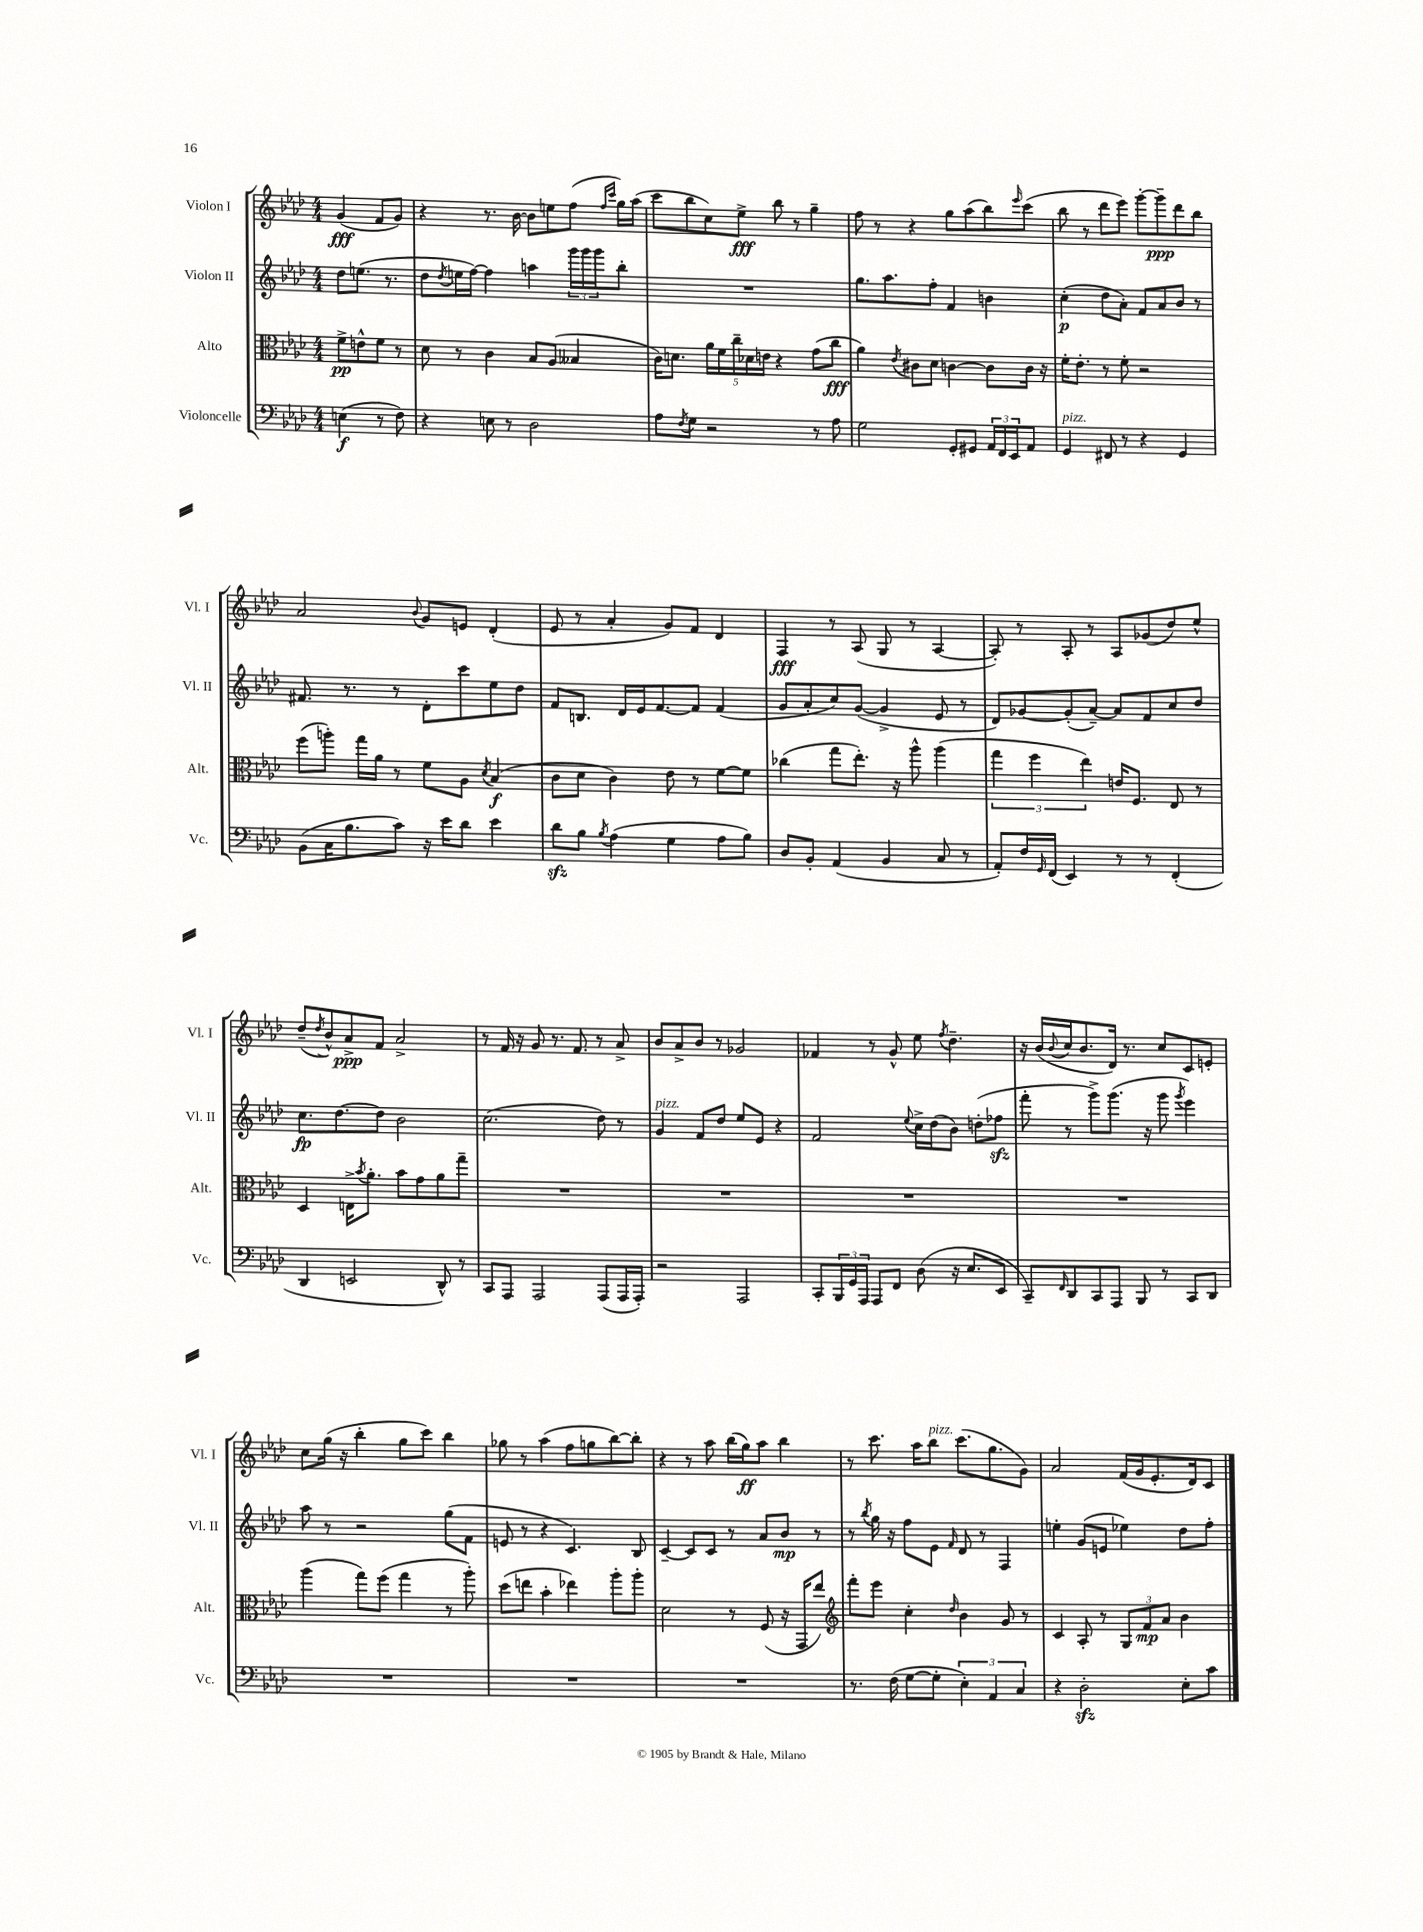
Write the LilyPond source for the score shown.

<<
\new StaffGroup <<
\new Staff = "s0" \with { instrumentName = "Violon I" shortInstrumentName = "Vl. I" } {
    \clef treble \key aes \major \numericTimeSignature \time 4/4 \partial 2
    g'4\fff( f'8 g'8) |
    r4 r8. bes'16~ bes'8 e''8 f''8( \grace { f''16 c'''16 } g''16) aes''16( |
    c'''8 bes''8 c''8) ees''8->\fff bes''8 r8 g''4-- |
    f''8 r8 r4 g''8 aes''8( bes''8) \grace { ees'''16 } c'''8( |
    bes''8 r8 des'''8 ees'''8) g'''8~-. g'''8--\ppp des'''8 bes''8 |
    aes'2 \appoggiatura { bes'8 } g'8 e'8 des'4-.( |
    ees'8 r8 aes'4-. g'8) f'8 des'4 |
    f4\fff r8 aes8( g8 r8 aes4~ |
    aes8-.) r8 aes8-. r8 aes8 ges'8( des''8) ees''8-^ |
    des''8--( \acciaccatura { des''8 } bes'8-^) aes'8->\ppp f'8 aes'2-> |
    r8 f'16 r16 g'8 r8. f'8. r8 aes'8-> |
    bes'8 aes'8-> bes'8 r8 ges'2 |
    fes'4 r8 g'8-^ ees''8 \acciaccatura { f''8 } des''4.-- |
    r16 bes'16( \appoggiatura { bes'8 } c''16 bes'8. des'16) r8. c''8 c'8 e'8-. |
    c''8 g''16( r16 bes''4-. g''8 c'''8) bes''4 |
    ges''8 r8 aes''4( f''8 g''8 bes''8~) bes''8-. |
    r4 r8 aes''8 bes''16( g''16\ff) aes''8 bes''4 |
    r8 c'''8. aes''16 bes''8^\markup { \italic "pizz." } c'''8.( g''8. g'8) |
    aes'2 f'16( g'16 ees'8.-. des'16) c'8 \bar "|." |
}
\new Staff = "s1" \with { instrumentName = "Violon II" shortInstrumentName = "Vl. II" } {
    \clef treble \key aes \major \numericTimeSignature \time 4/4 \partial 2
    des''8 e''8.( r8. |
    des''8 \acciaccatura { des''8 } e''16 f''16~) f''4 a''4 \tuplet 3/2 { g'''16 g'''16 g'''16 } bes''8-. |
    R1 |
    g''8. aes''8. f''8-. f'4 b'4 |
    c''4-.\p( des''8 aes'8-.) f'8 aes'8 bes'8 r8 |
    fis'8. r8. r8 des'8-. c'''8 ees''8 des''8 |
    f'8 b8. des'16 ees'16 f'8.~ f'8 f'4( |
    g'8 aes'8-. c''8) g'8~( g'4-> ees'8 r8 |
    des'8) ges'8~ ges'8-.( aes'8~--) aes'8 f'8 c''8 des''8 |
    c''8.\fp des''8.~ des''8 bes'2 |
    c''2.( des''8) r8 |
    g'4^\markup { \italic "pizz." } f'8 des''8 ees''8 ees'8 r4 |
    f'2 \appoggiatura { ees''8 } c''16-> des''16( bes'8) d''8-.( fes''8\sfz |
    f'''8-. r8 g'''8->) g'''8.( r16 g'''8 \acciaccatura { g'''8 } ees'''4) |
    aes''8 r8 r2 g''8( f'8 |
    e'8 r8 r4 c'4.) bes8 |
    c'4~-- c'8 c'8 r8 aes'8 bes'8\mp r8 |
    r8 \acciaccatura { bes''8 } g''16 r16 f''8 ees'8 \grace { f'16 } des'8 r8 f4 |
    e''4-. g'8( e'8 ees''4) des''8 f''8-. \bar "|." |
}
\new Staff = "s2" \with { instrumentName = "Alto" shortInstrumentName = "Alt." } {
    \clef alto \key aes \major \numericTimeSignature \time 4/4 \partial 2
    f'8->\pp e'8-^ f'8 r8 |
    des'8 r8 c'4 bes8 aes8( beses4 |
    c'16) d'8. \tuplet 5/4 { aes'16 f'16 c''16-- des'16 e'16 } r4 g'8( c''8\fff |
    aes'4) \acciaccatura { ees'8 } cis'8 des'8 c'4~ c'8 c'16 r16 |
    f'16-. ees'8.-. r8 f'8-. r2 |
    f''8( a''8-.) g''16 aes'16 r8 f'8 aes8 \acciaccatura { des'8 } bes4\f( |
    c'8 des'8 c'4) ees'8 r8 f'8~ f'8 |
    ces''4( g''8 ees''8.-.) r16 aes''8-^ aes''4( |
    \tuplet 3/2 { g''4 f''4 ees''4) } e'16 f8. ees8 r8 |
    des4 e16-> \acciaccatura { bes'8 } aes'8.-. bes'8 g'8 aes'8 g''8-- |
    R1 |
    R1 |
    R1 |
    R1 |
    aes''4( g''8) f''8( g''4 r8 aes''8-.) |
    des''8( e''8 bes'4-. ees''4) aes''8-. aes''8-. |
    des'2 r8 f8( r16 g,16 ees''8) |
    \clef treble f'''8-. ees'''8 c''4-. \grace { des''16 } bes'4 g'8 r8 |
    c'4 aes8-. r8 \tuplet 3/2 { g8 f'8\mp aes'8 } bes'4 \bar "|." |
}
\new Staff = "s3" \with { instrumentName = "Violoncelle" shortInstrumentName = "Vc." } {
    \clef bass \key aes \major \numericTimeSignature \time 4/4 \partial 2
    e4\f( r8 f8) |
    r4 e8 r8 des2 |
    aes8 \acciaccatura { f8 } g8 r2 r8 aes8 |
    g2 g,8-. gis,8 \tuplet 3/2 { aes,16 f,16 ees,16 } aes,8 |
    g,4^\markup { \italic "pizz." } fis,8 r8 r4 g,4 |
    bes,8( c16 bes8. c'8) r16 ees'16 des'8 ees'4 |
    des'8\sfz bes8 \acciaccatura { bes8 } aes4( g4 aes8 bes8) |
    des8 bes,8-. aes,4( bes,4 c8 r8 |
    aes,8-.) f16 \grace { g,16 } f,16( ees,4) r8 r8 f,4-.( |
    des,4 e,2 des,8-^) r8 |
    c,8 aes,,8 aes,,2 aes,,8( aes,,16 aes,,16-.) |
    r2 aes,,2 |
    c,8-. \tuplet 3/2 { bes,,16 g,16 aes,,16 } aes,,8 f,8 des8( r16 ees8. ees,8 |
    c,8--) \grace { f,16 } des,8 c,8 aes,,8 bes,,8 r8 c,8 des,8 |
    R1 |
    R1 |
    R1 |
    r8. f16( g8~ g8-. \tuplet 3/2 { ees4-.) aes,4 c4 } |
    r4 des2-.\sfz ees8-. c'8 \bar "|." |
}
>>
>>
\layout { \context { \Score \remove "Bar_number_engraver" } }
